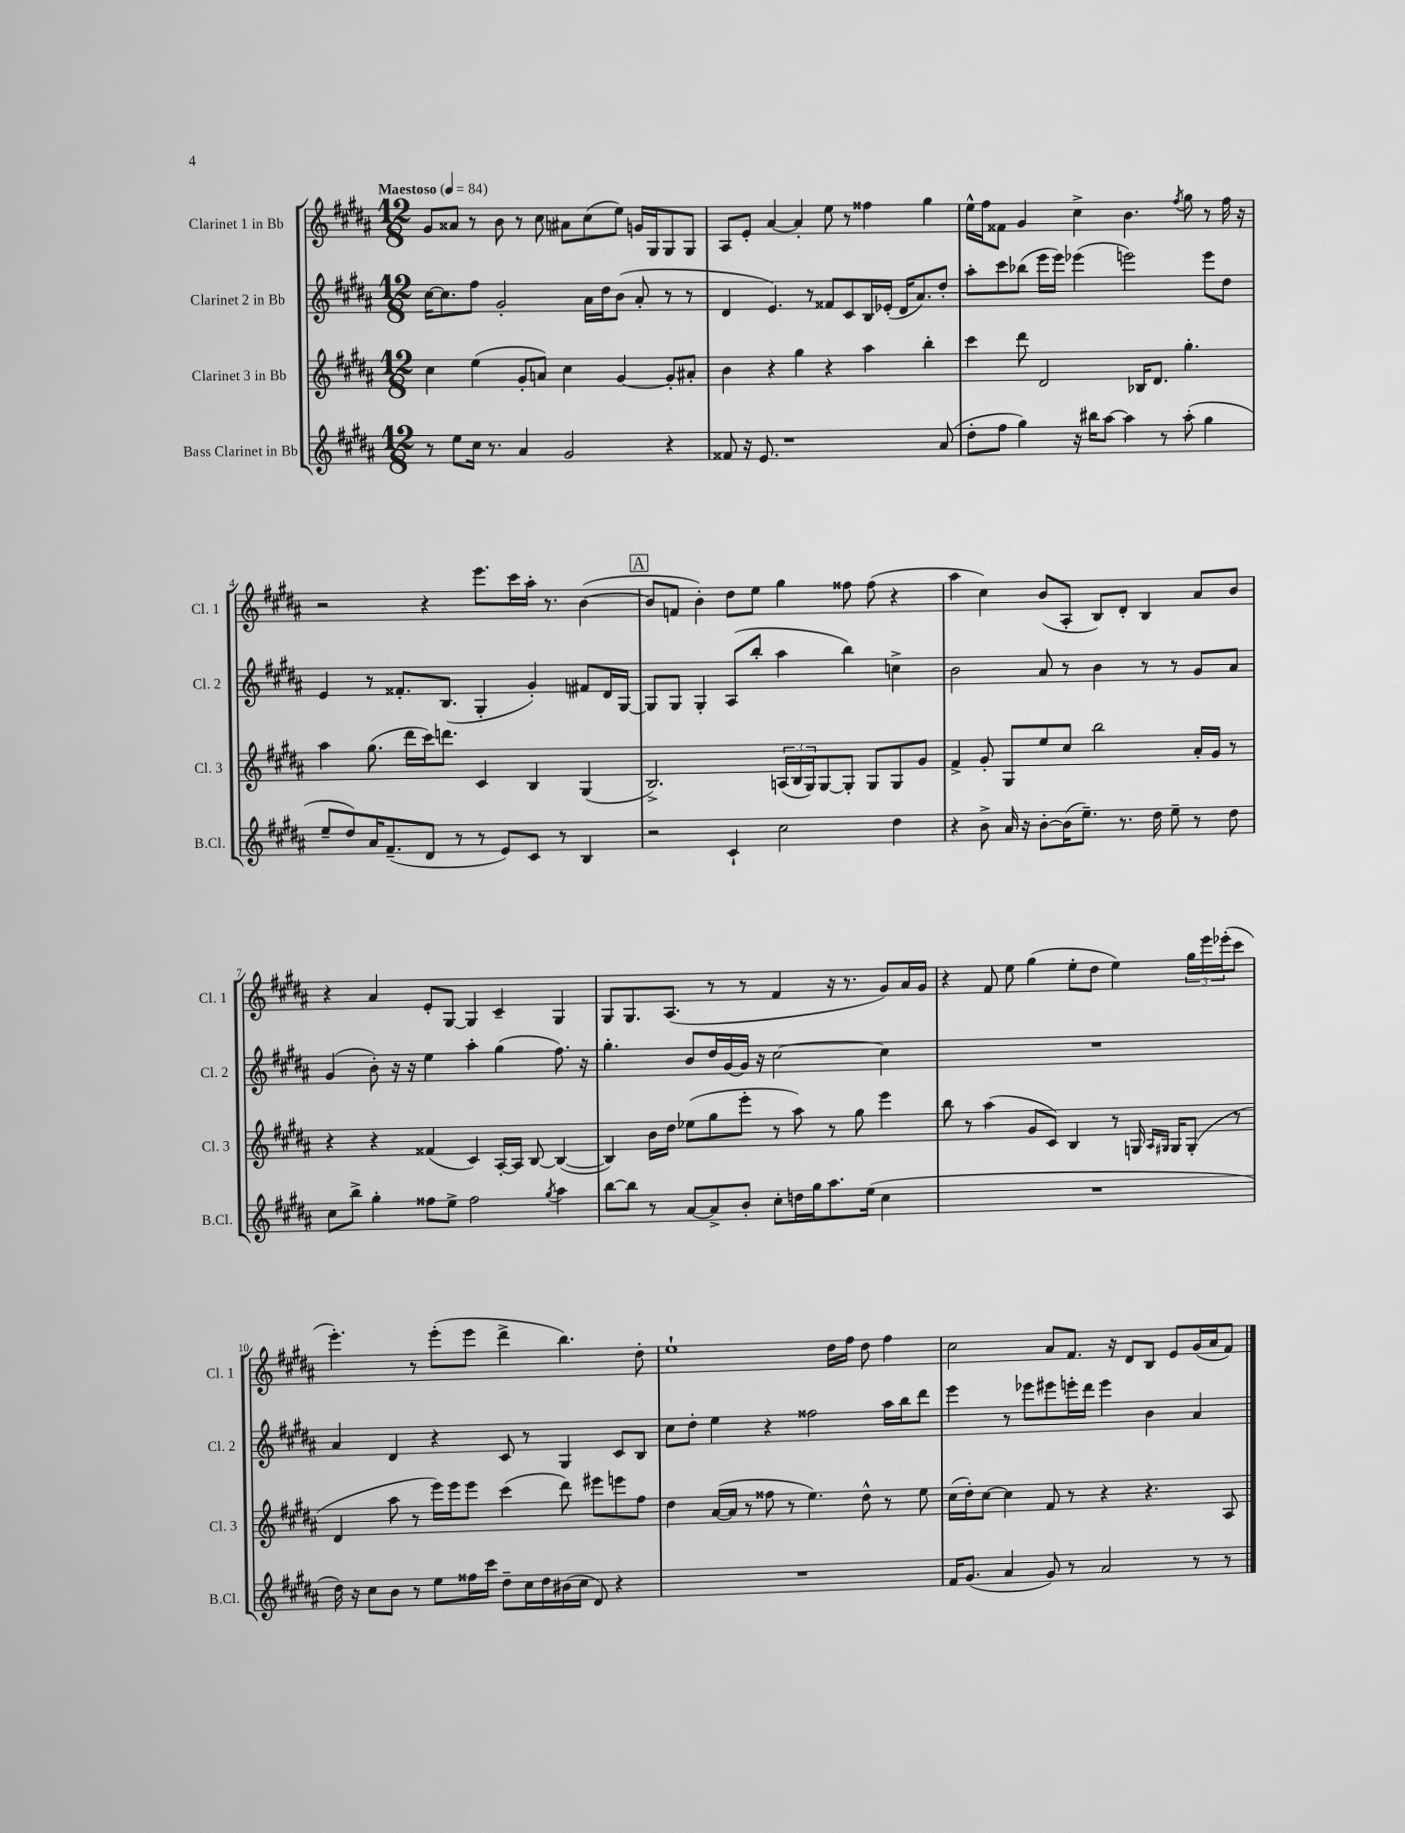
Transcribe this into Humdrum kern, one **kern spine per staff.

**kern	**kern	**kern	**kern
*staff4	*staff3	*staff2	*staff1
*clefG2	*clefG2	*clefG2	*clefG2
*k[f#c#g#d#a#]	*k[f#c#g#d#a#]	*k[f#c#g#d#a#]	*k[f#c#g#d#a#]
*M12/8	*M12/8	*M12/8	*M12/8
*MM84	*MM84	*MM84	*MM84
8r	4cc#	[16cc#	8g#
.	.	8.cc#]	.
8ee	.	.	8a##
16cc#	(4ee	8ff#	8r
8.r	.	.	.
.	.	2g#'	8b
4a#	8g#'	.	8r
.	8a)	.	8cc#
2g#	4cc#	.	8a#
.	.	16a#	(8cc#
.	.	16dd#	.
.	[4g#	(8b	8ee)
.	.	8a#'	16g
.	.	.	16G#
4r	8g#']	8r	8G#
.	8a#'	8r	8G#
=	=	=	=
8f##	4b	4d#	8A#
16r	.	.	8e'
8.e	.	.	.
.	4r	4.e)	[4a#
1r	.	.	.
.	4gg#	.	4a#']
.	.	8r	.
.	4r	8f##	8ee
.	.	8c#	8r
.	4aa#	16B	4ff##
.	.	(16e-'	.
.	.	16d#	.
.	.	8.a#)	.
.	4bb'	.	4gg#
(8a#	.	8dd#'	.
=	=	=	=
8dd#'	4ccc#	8aa#'	16ee^^
.	.	.	16ff#
8ff#	.	8ccc#	8f##
4gg#)	8ddd#	(8bb-	4g#
.	2d#	16eee	.
.	.	16eee)	.
16r	.	(4eee-	4cc#^
16bb#	.	.	.
[8aa#	.	.	.
4aa#]	.	2eee)	4.b
.	16B-	.	.
.	8.d#	.	.
8r	.	.	.
.	.	.	8qff#
(8aa#'	4.gg#'	.	8gg#
4gg#	.	8eee	8r
.	.	8dd#	16ff#
.	.	.	16r
=	=	=	=
8ee~	4aa#	4e	2r
8dd#)	.	.	.
16a#	(8.gg#	8r	.
(8.f#~	.	.	.
.	.	8.f##'	.
.	16ddd#	.	.
8d#	16ccc#)	.	4r
.	8.ddd	(8.B	.
8r	.	.	.
8r	4c#	4G#'	8.eee
8e)	.	.	.
.	.	.	16ccc#
8c#	4B	4g#')	16aa#'
.	.	.	8.r
8r	.	.	.
4B	(4G#	8f#	([4b
.	.	16d#	.
.	.	[16G#	.
=	=	=	=
2r	2.B^)	8G#]	8b]
.	.	8G#	8f
.	.	4G#'	4b')
4c#`	.	(8A#	8dd#
.	.	8bb'	8ee
2cc#	(24A	4aa#	4gg#
.	24B	.	.
.	24G#)	.	.
.	[8G#	.	.
.	8G#']	4bb)	8ff##
.	8G#	.	(8ff##
4dd#	8G#	4cc^	4r
.	8g#	.	.
=	=	=	=
4r	4f#^	2b	4aa#
8b^	8g#'	.	4cc#)
16a#	8G#	.	.
16r	.	.	.
[8b'	8ee	8a#	(8b
(16b]	8cc#	8r	8A#'
8.ee~)	.	.	.
.	2bb	4b	8B)
8.r	.	.	8d#'
.	.	8r	4B
16dd#	.	.	.
8ee~	.	8r	.
8r	16a#'	8g#	8a#
.	16g#	.	.
8dd#	8r	8a#	8b
=	=	=	=
8cc#	4r	(4g#	4r
8bb^	.	.	.
4gg#'	4r	8b')	4a#
.	.	16r	.
.	.	16r	.
8ff##	(4f##	4ee	8e'
8ee^	.	.	[8G#
2ff##	4c#)	4aa#'	4G#]
.	[16A#'	(4gg#	4c#~
.	16A#]	.	.
.	[8B	.	.
8qgg#	.	.	.
4aa#	(4B_	8.ff#)	4G#
.	.	16r	.
=	=	=	=
[8bb	4B])	4.gg#'	8G#
8bb]	.	.	8.G#
8r	16b	.	.
.	16dd#	.	(8.A#
[8a#	(8ee-	8b	.
8a#^]	8gg#	16dd#	8r
.	.	[16g#	.
8b'	8eee'	16g#]	8r
.	.	16r	.
8cc#'	8r	[2cc#	4f#
16dd	8aa#)	.	.
16gg#	.	.	.
8.aa#	8r	.	16r
.	.	.	8.r
.	8gg#	.	.
(16ee	.	.	.
4cc#	4eee	4cc#]	8g#)
.	.	.	16a#
.	.	.	16g#
=	=	=	=
1.r	8bb	1.r	4r
.	8r	.	.
.	(4aa#	.	8f#
.	.	.	8ee
.	8g#	.	(4gg#
.	8c#)	.	.
.	4B	.	8ee'
.	.	.	8dd#
.	8r	.	4ee)
.	16G	.	.
.	16qqA#	.	.
.	16qqG#	.	.
.	16G#	.	.
.	(8G#'	.	24gg#
.	.	.	24eee
.	.	.	(24eee-'
.	8r	.	8ccc#
=	=	=	=
16dd#)	4d#	4a#	4.eee')
16r	.	.	.
8cc#	.	.	.
8b	8aa#	4d#	.
8r	8r	.	8r
8ee	16eee)	4r	(8eee'
.	16eee	.	.
16ff##	8eee	.	8eee
16ccc#	.	.	.
8dd#~	(4ccc#	8c#	4ddd#^
16cc#	.	8r	.
16dd#	.	.	.
(16b#	8ddd#)	4G#	4.bb)
16cc#	.	.	.
8d#)	8eee#	.	.
4r	8eee	8c#	.
.	8ff#	8B	8dd#'
=	=	=	=
1.r	4dd#	8cc#	1ee`
.	.	8dd#'	.
.	([16a#	4ee	.
.	16a#]	.	.
.	8r	.	.
.	8ff##	4r	.
.	8r	.	.
.	4.ee)	2ff##	.
.	.	.	16dd#
.	.	.	16ff#
.	8dd#^^	.	8dd#
.	8r	16aa#	4ff#
.	.	16bb	.
.	8ee	8ddd#	.
=	=	=	=
16f#	(16cc#	4eee	2cc#
(8.g#	16dd#')	.	.
.	[8cc#	.	.
4a#	4cc#]	8r	.
.	.	8eee-	.
8g#)	8f#	8eee#	8a#
8r	8r	16eee'	8.f#
.	.	16ddd#	.
2a#	4r	4eee	.
.	.	.	16r
.	.	.	8d#
.	4.r	4b	8B
.	.	.	8e
8r	.	4a#	(16g#
.	.	.	16a#
8r	8A#	.	8f#)
==	==	==	==
*-	*-	*-	*-
